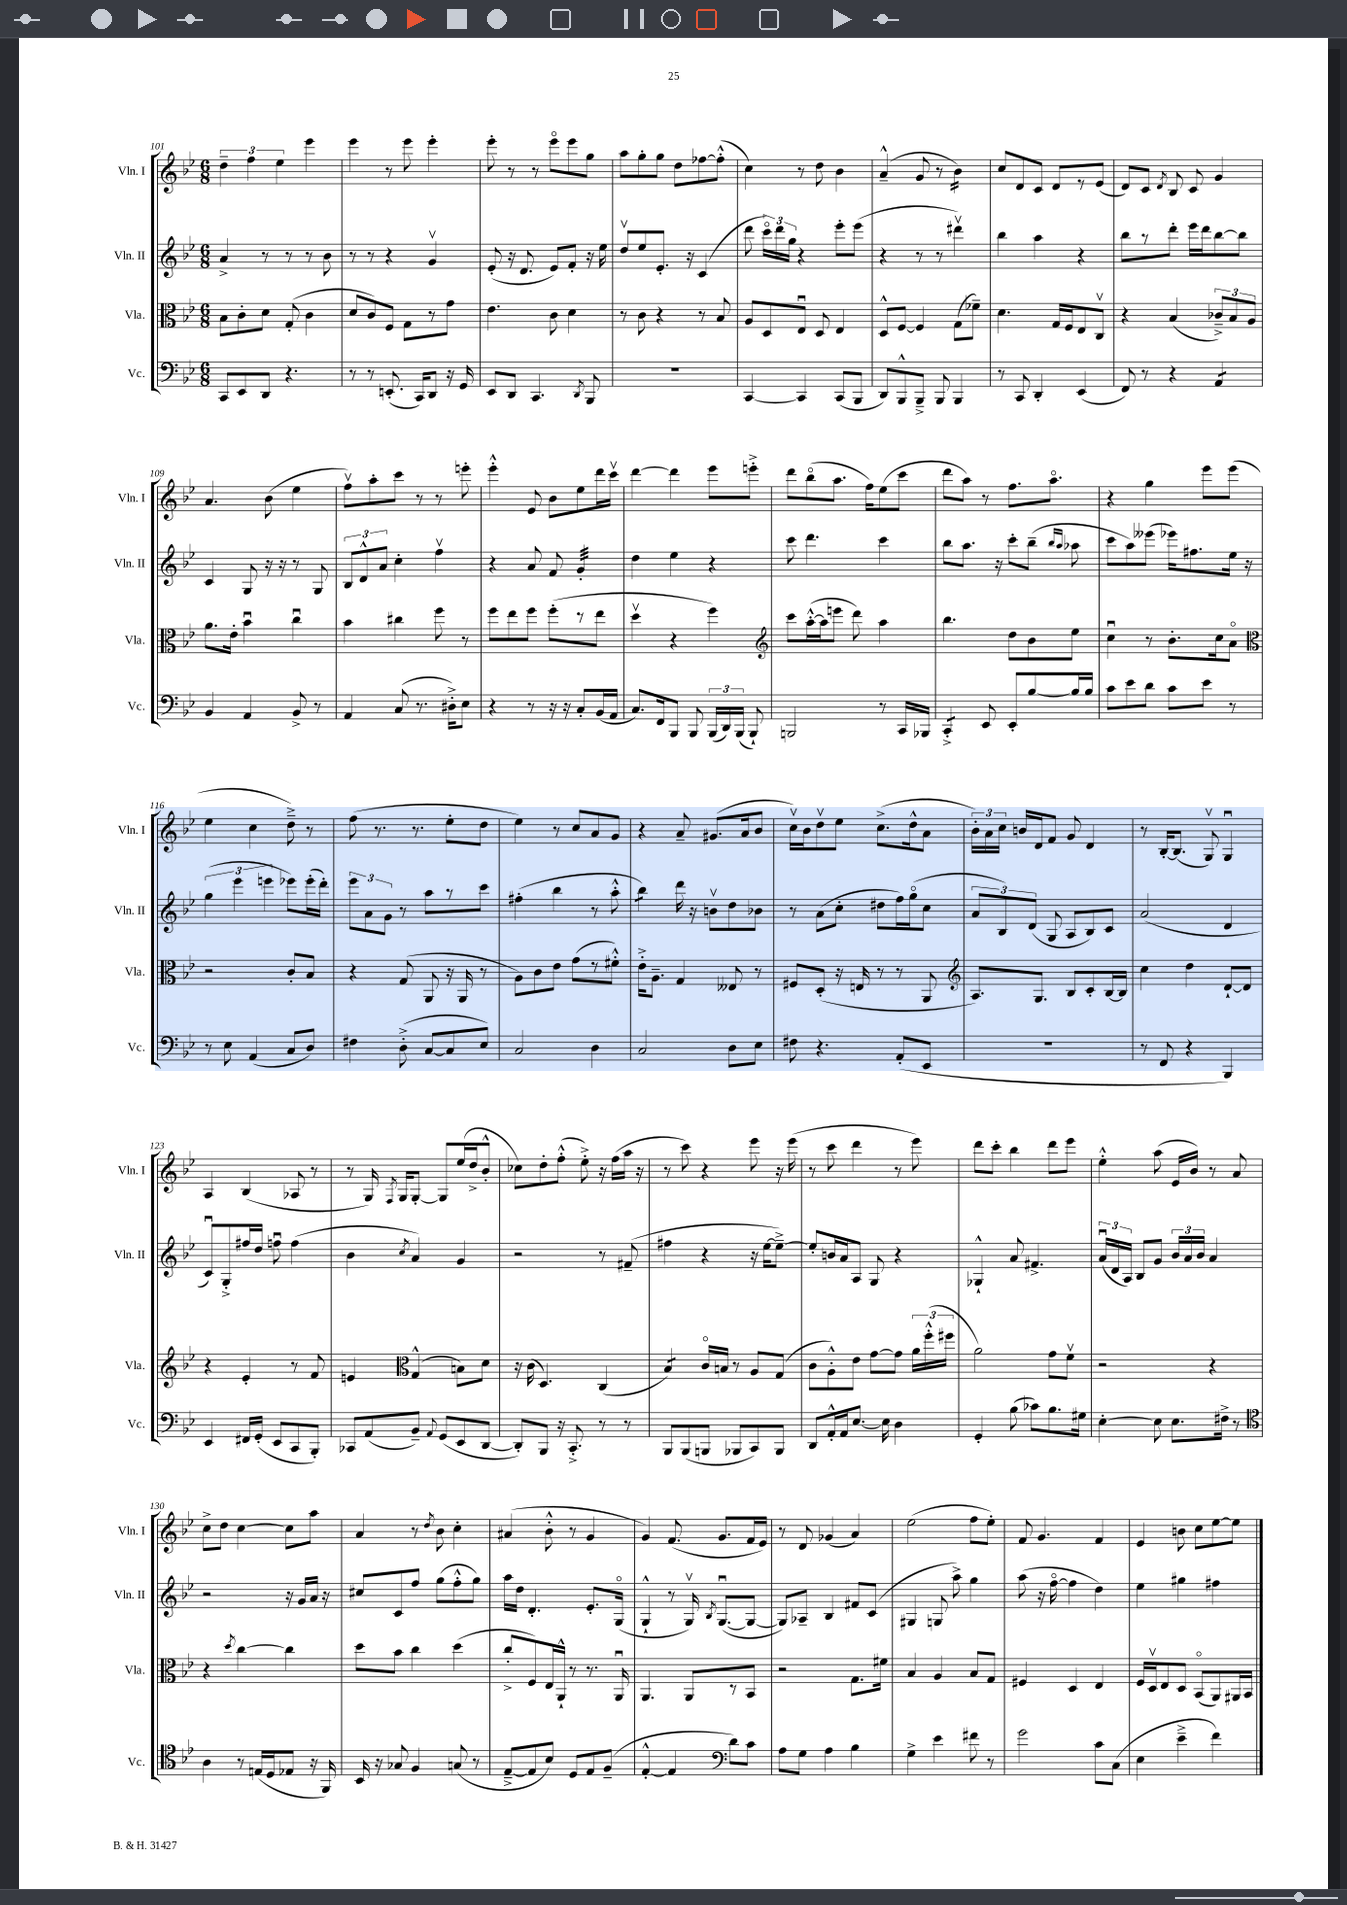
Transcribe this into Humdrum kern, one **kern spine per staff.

**kern	**kern	**kern	**kern
*staff4	*staff3	*staff2	*staff1
*clefF4	*clefC3	*clefG2	*clefG2
*k[b-e-]	*k[b-e-]	*k[b-e-]	*k[b-e-]
*M6/8	*M6/8	*M6/8	*M6/8
8CC	8B-	4a^	6dd~
8EE-	8c'	.	.
.	.	.	6ff
8DD	8d	8r	.
.	.	.	6ee-
4.r	(8G'	8r	.
.	4c	8r	4eee-
.	.	8b-	.
=	=	=	=
8r	8d	8r	4eee-
8r	8c)	8r	.
(8.EE'	8F	4r	8r
.	8G	.	8eee-
16CC)	.	.	.
8DD	8r	4gv	4eee-'
16r	8g	.	.
16GG	.	.	.
=	=	=	=
8EE-	4.e-	(8e-'	8eee-'
8DD	.	16r	8r
.	.	8.d	.
4.CC	.	.	8r
.	8c	8e-)	8eee-o
.	4d	8f'	8eee-
8qDD	.	.	.
8BBB-	.	16r	8gg
.	.	16ee-	.
=	=	=	=
2.r	8r	8ddv	8aa
.	8c	8ee-	8gg'
.	4r	8.e-'	8gg
.	.	.	8dd
.	.	16r	.
.	8r	(4c	[8ff-
.	8B-	.	(8ff-'^^]
=	=	=	=
[4CC	8A	8ddd	4cc)
.	8D	24ccco)	.
.	.	24ddd	.
.	.	24gg	.
4CC]	8E-u	4r	8r
.	8D	.	8dd
(8CC	4E-	8eee-'	4b-
8BBB-	.	(8eee-	.
=	=	=	=
8DD)	8D^^	4r	(4a~^^
8BBB-^^	[8F	.	.
8BBB-~^	4F]	8r	8g
8BBB-	.	8r	8r
4BBB-	(8G	4ddd#v)	4b-)
.	8f-~)	.	.
=	=	=	=
8r	4.d	4bb-	8cc
8CC	.	.	8d
4DD'	.	4aa	8c
.	16G	.	8d
.	16F	.	.
(4EE-	8E-	4r	8r
.	8Cv	.	(8e-
=	=	=	=
8FF)	4r	8bb-	8d)
8r	.	8r	8c
.	.	.	8qd
4r	(4B-	8ddd'	8B-
.	.	16eee-	8c
.	.	16ddd	.
4AA	12c-~^)	[8bb-	4g
.	12B-	.	.
.	.	8bb-]	.
.	12A	.	.
=	=	=	=
4BB-	8.a	4c	4.a
.	16e-'	.	.
4AA	4b-u	8G	.
.	.	16r	(8b-
.	.	16r	.
8BB-^	4ccu	8r	4ee-
8r	.	8G	.
=	=	=	=
4AA	4b-	12B-	8ffv)
.	.	12d^^	.
.	.	.	8aa'
.	.	12a	.
(8C	4cc#	4cc'	8ccc
8.r	.	.	8r
.	8ff	4ffv	8r
16D#'^)	.	.	.
8E-	8r	.	8eee'
=	=	=	=
4r	8ff	4r	4eee-'^^
.	8ee-	.	.
8r	8ff	8a	8e-
16r	(8ff'	8f	8b-
16r	.	.	.
8C'	8r	4g'	8ee-
(16BB-	8ee-	.	16ddd
16AA	.	.	16cccv
=	=	=	=
8.C)	4ddv	4dd	[4ddd
16FF	.	.	.
8BBB-	4r	4ee-	4ddd]
8BBB-	.	.	.
(24BBB-	4ff)	4r	8eee-
24DD)	.	.	.
(24BBB-	.	.	.
8BBB-`)	.	.	8eee'^
=	=	=	=
*	*clefG2	*	*
2BBB	8ccc	8ccc	8ddd
.	([16aa'^^	4.ddd	(8bb-o
.	16aa]	.	.
.	8eee	.	8.aa
.	8ddd)	.	.
.	.	.	16ff)
8r	4aa	4ccc	(8ee-
16CC	.	.	8ccc
16BBB-	.	.	.
=	=	=	=
4CC'^	4.bb-	8bb-	8ddd
.	.	8.aa	8aa)
8EE-	.	.	8r
.	.	16r	.
8EE-'	8dd	8ccc'	8.ff
[8B-	8b-	(8bb-~	.
.	.	.	8.aao
.	.	16qqbb-	.
.	.	16qqaa	.
16B-]	8ee-	8aa-	.
16B-	.	.	.
=	=	=	=
8c	4ccu	8ccc	4r
8e-	.	8aa)	.
8d	8r	(8eee--	4gg
8c	8.b-'	16eee-)	.
.	.	8.ff#	.
8e-	.	.	8eee-
.	16cc	.	.
8r	8ao	16ee-	(8eee-
.	.	16r	.
=	=	=	=
*	*clefC3	*	*
8r	2r	(6gg	4ee-
8E-	.	.	.
.	.	6eee-	.
(4AA	.	.	4cc
.	.	6eee	.
8C	8c'	8eee-)	8dd~^)
8D)	8B-	(16eee-'	8r
.	.	16ddd')	.
=	=	=	=
4F#	4r	12eee-	(8ff
.	.	12a	.
.	.	.	8.r
.	.	12g	.
(8D'^	(8G	8r	.
.	.	.	8.r
[8C	8AA	8aa	.
8C]	16r	8r	8ee-'
.	16AA	.	.
8E-)	8r	8ccc	8dd
=	=	=	=
2C	8A)	(4ff#'	4ee-)
.	8c	.	.
.	8e-	4bb-	8r
.	(8g	.	8cc
4D	8r	8r	8a
.	8f#'^^)	8aa'^^	8g
=	=	=	=
2C	16e-'^	4bb-)	4r
.	8.A~	.	.
.	4G	16ddd	8a~
.	.	16r	.
.	.	8bv	(8.g#
8D	8E--	8dd	.
.	.	.	16a
8E-	8r	8b-	8b-
=	=	=	=
8F#	8F#	8r	16ccv)
.	.	.	16b-
4.r	(8D'	(8a	8ddv
.	16r	8cc'	8ee-
.	16E	.	.
.	8r	8dd#	(8.cc^
(8AA'	8r	16ff)	.
.	.	(16ggo	16dd^^
8EE-	8AA	8cc	8a
=	=	=	=
*	*clefG2	*	*
2.r	8.A)	12a	24b-')
.	.	.	24a
.	.	12B-)	24cc
.	.	.	16b
.	.	(12d	.
.	8.G	.	16d
.	.	8G	8f
.	8B-	8A	8g
.	8c'	8B-)	4d
.	[16B-	8c	.
.	16B-]	.	.
=	=	=	=
8r	4cc	(2a	8r
8FF	.	.	[16B-'
.	.	.	(8.B-]
4r	4dd	.	.
.	.	.	8Gv)
4BBB-)	[8d`	4d	4Gu
.	8d]	.	.
=	=	=	=
4EE-	4r	8cu)	4A
.	.	8G'^	.
16FF#	4e-'	16ff#	(4B-
(16GG'	.	16dd	.
8EE-	.	8ffu	.
8CC	8r	(4ff	8A-
8BBB-')	8f	.	8r
=	=	=	=
8CC-	4e	4b-	8r
(8AA	.	.	16G)
.	.	.	8qF
.	.	.	16G
*	*clefC3	*	*
.	.	8qcc	.
8BB-~)	(4G^^	4a)	[8G'
8qqAA	.	.	.
(8GG	.	.	8G]
8EE-	8B)	4g	(16ee-
.	.	.	16dd^
[8DD	8d	.	8b-'^^
=	=	=	=
8DD'])	16r	2r	8cc-)
.	(16c	.	.
8BBB-	4.D)	.	8dd'
16r	.	.	(8ff'^^
8.CC'^	.	.	.
.	.	.	8ee-'^)
8r	(4C	8r	16r
.	.	.	(16ff
8r	.	(8f#~	16aa
.	.	.	16r
=	=	=	=
8BBB-	4B-)	4ff#	8r
(8BBB-	.	.	8ccc)
8BBB	16co	4r	4r
.	16B	.	.
8BBB-	8r	.	.
8CC)	8A	16r	8eee-
.	.	[16ee-	.
8BBB-	(8G	8ee-~^_)	16r
.	.	.	(16eee-
=	=	=	=
8DD	8c	8ee-']	8r
16AA'^^	8A'^^)	16b	8ccc
16AA	.	16a	.
[8.E-	8e-	8A	4ddd
.	[8g	8G	.
16E-]	.	.	.
4D	8g]	4r	8r
.	24a	.	8eee-)
.	(24ff'^^	.	.
.	24ff#	.	.
=	=	=	=
4GG'	2a)	4G-`^^	8ddd
.	.	.	8ccc'
(8B-	.	8a	4bb-
8c-)	.	4.f#^	.
8.B-	8g	.	8ddd
.	8fv	.	8eee-
16G#	.	.	.
=	=	=	=
[4E-'	2r	(24au	4ee-'^^
.	.	24d	.
.	.	24A)	.
.	.	8B-	.
8E-]	.	8g	(8aa
8.E-	.	24b-	16e-
.	.	24a	.
.	.	.	16b-)
.	.	24b-	.
.	4r	4a	8r
16F#^	.	.	.
8r	.	.	8a
=	=	=	=
*clefC4	*	*	*
4A	4r	2r	8cc^
.	.	.	8dd
.	8qdd	.	.
8r	[4cc	.	[4cc
(16E	.	.	.
16D	.	.	.
8E-	4cc]	16r	8cc]
.	.	16g	.
16r	.	16a	8aa
16FF)	.	16r	.
=	=	=	=
16BB-	8dd	8cc#	4a
16r	.	.	.
8G-	8b-	8c	.
4F	4cc	8ff	8r
.	.	.	8qdd
.	.	(8gg	8b-
(8G	(4dd	8ff'^^	4cc'
8r	.	8gg)	.
=	=	=	=
[8E-~^	8cc'^	16aa	(4a#
.	.	16dd	.
8E-]	8F)	4.d'	.
8B-)	16E-	.	8b-'^^
.	16AA`^^	.	.
8D	8r	.	8r
8E-	8.r	8.e-'	4g
(8F~	.	.	.
.	16AAu	(16Go	.
=	=	=	=
[4E-'^^	4.AA	4G`^^	4g)
4E-]	.	8r	(8.f
.	8AA	16Gv)	.
.	.	8qB-	.
.	.	([8.Gu	8.g
*clefF4	*	*	*
8d)	8r	.	.
8c	8BB-	8G_	16f
.	.	.	16e-)
=	=	=	=
8A	2r	8G])	8r
8G	.	8A-~	8d
4A	.	4B-	(4g-
4B-	8.G	8f#	4a)
.	.	(8c	.
.	16f#	.	.
=	=	=	=
4G^	4B-	4G#	(2ee-
4e-	4A	8G	.
.	.	8aa^)	.
8f#	8B-	4gg	8ff
8r	8G	.	8ee-')
=	=	=	=
2g	4F#	(8aa	8f
.	.	16r	4.g
.	.	[16ffo	.
.	4D	4ff]	.
8c	4E-	4dd)	4f
(8C	.	.	.
=	=	=	=
4E-	16F	4ee-	4e-
.	16Dv	.	.
.	8E-	.	.
4e-~^	8D	4gg#	8b
.	(8BB-o	.	8cc
4f)	8AA)	4ff#	[8ee-
.	16AA#	.	8ee-]
.	16BB-	.	.
==	==	==	==
*-	*-	*-	*-
